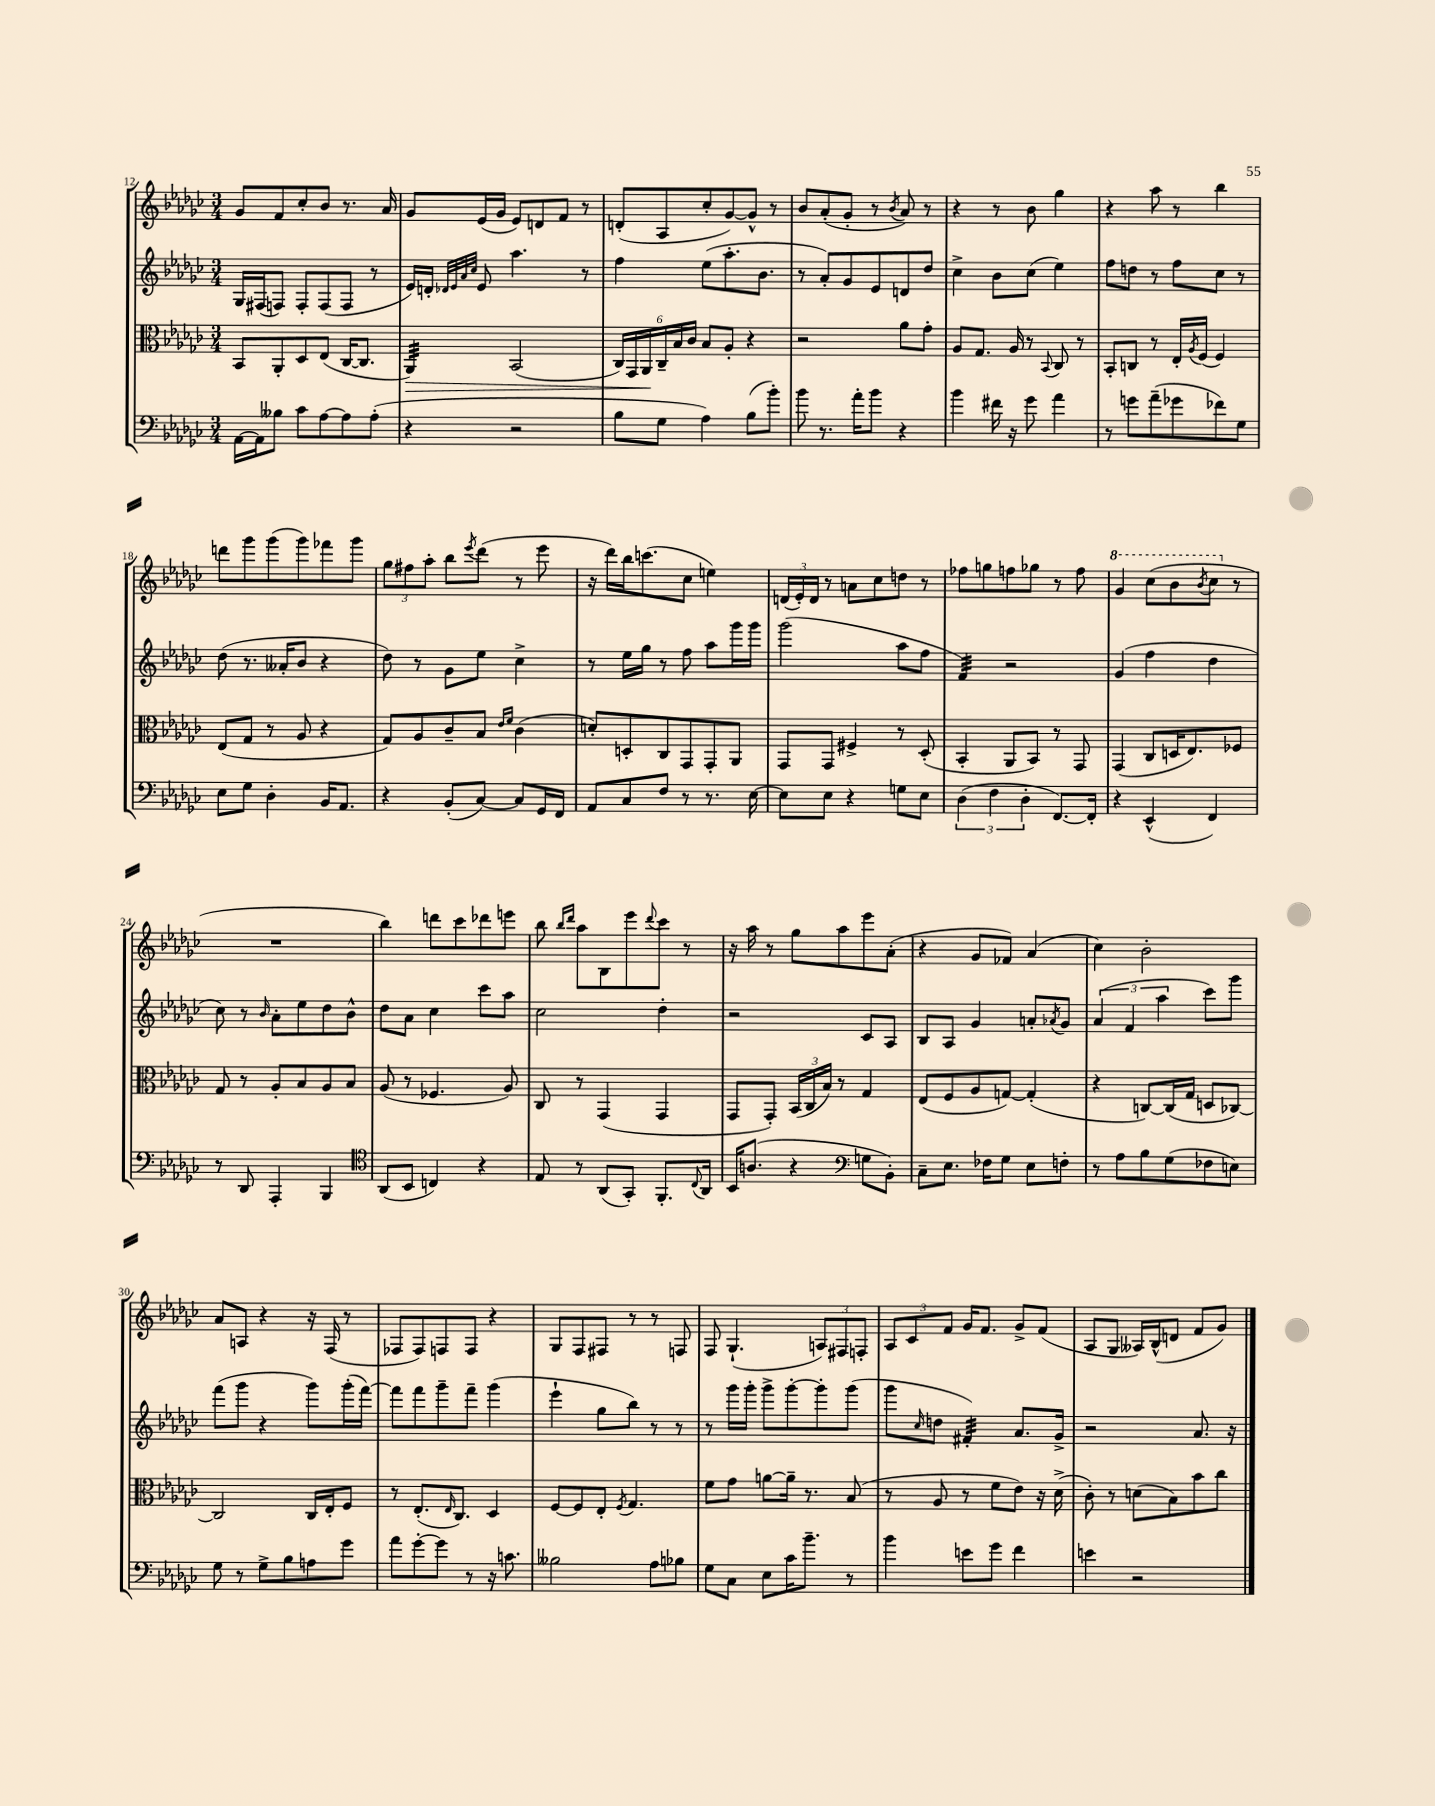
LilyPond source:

<<
\new StaffGroup <<
\new Staff = "s0" {
    \clef treble \key ges \major \numericTimeSignature \time 3/4
    ges'8 f'8 ces''8-. bes'8 r8. aes'16 |
    ges'8 ees'16( ges'16 ees'8) d'8 f'8 r8 |
    d'8-.( aes8 ces''8-. ges'8~) ges'8-^ r8 |
    bes'8 aes'8-.( ges'8-. r8 \acciaccatura { bes'8 } aes'8) r8 |
    r4 r8 bes'8 ges''4 |
    r4 aes''8 r8 bes''4 |
    d'''8 ges'''8 ges'''8( ges'''8) fes'''8 ges'''8 |
    \tuplet 3/2 { ges''8 fis''8 aes''8-. } bes''8 \acciaccatura { ees'''8 } des'''8( r8 ees'''8 |
    r16 des'''16) bes''16 c'''8.( ces''8 e''4) |
    \tuplet 3/2 { d'16( ees'16-.) d'16 } r8 a'8 ces''8 d''8 r8 |
    fes''8 g''8 f''8 ges''8 r8 f''8 |
    \ottava #1 ges''4 ces'''8( bes''8 \acciaccatura { bes''8 } ces'''8 \ottava #0 r8 |
    R2. |
    bes''4) d'''8 ces'''8 des'''8 e'''8 |
    bes''8 \grace { bes''16 des'''16 } aes''8 bes8 ees'''8 \appoggiatura { des'''8 } ces'''8 r8 |
    r16 aes''16 r8 ges''8 aes''8 ees'''8 aes'8-.( |
    r4 ges'8 fes'8) aes'4( |
    ces''4) bes'2-. |
    aes'8 a8 r4 r16 f16( r8 |
    fes8 fes8) f8 f8 r4 |
    ges8 f8 fis8 r8 r8 f8 |
    f8 ges4.-!( \tuplet 3/2 { a8) fis8 f8-. } |
    \tuplet 3/2 { aes8 ces'8 f'8 } ges'16 f'8. ges'8-> f'8( |
    aes8 ges8 aeses16) bes16-^( d'8 f'8 ges'8) \bar "|." |
}
\new Staff = "s1" {
    \clef treble \key ges \major \numericTimeSignature \time 3/4
    ges16 fis16( f8) f8-. f8( f8 r8 |
    ees'16) d'16-. \grace { des'32 ees'32 aes'32 ces''32 } ees'8 aes''4. r8 |
    f''4 ees''8( aes''8.-. bes'8. |
    r8 aes'8-.) ges'8 ees'8 d'8 des''8 |
    ces''4-> bes'8 ces''8( ees''4) |
    f''8 d''8 r8 f''8 ces''8 r8 |
    des''8( r8. aeses'16-. bes'8 r4 |
    des''8) r8 ges'8 ees''8 ces''4-> |
    r8 ees''16 ges''16 r8 f''8 aes''8 ges'''16 ges'''16 |
    ges'''2( aes''8 f''8 |
    f'4:32) r2 |
    ges'4( f''4 des''4 |
    ces''8) r8 \grace { bes'16 } aes'8-. ees''8 des''8 bes'8-^ |
    des''8 aes'8 ces''4 ces'''8 aes''8 |
    ces''2 des''4-. |
    r2 ces'8 aes8 |
    bes8 aes8 ges'4 a'8-. \acciaccatura { aes'8 } ges'8 |
    \tuplet 3/2 { aes'4( f'4 aes''4 } ces'''8) ges'''8 |
    f'''8( ges'''8 r4 ges'''8) ges'''16-.( f'''16~) |
    f'''8 f'''8 ges'''8-- f'''8-- ges'''4( |
    ees'''4-! ges''8 bes''8) r8 r8 |
    r8 ges'''16 ges'''16-. ges'''8-> ges'''8~-. ges'''8-. ges'''8( |
    ges'''8 \grace { ces''16 } d''8 fis'4:32-.) aes'8. ges'16-> |
    r2 aes'8. r16 \bar "|." |
}
\new Staff = "s2" {
    \clef alto \key ges \major \numericTimeSignature \time 3/4
    bes,8 aes,8-. des8 ees8( ces16~ ces8. |
    aes,4:32\>) bes,2( |
    \tuplet 6/4 { ces16) ges,16 aes,16\! ces16-- bes16 ces'16 } bes8 aes8-. r4 |
    r2 aes'8 ges'8-. |
    aes8 ges8. aes16 r8 \appoggiatura { bes,8 } ces8 r8 |
    bes,8-. c8 r8 ees16-. \acciaccatura { aes8 } f16( f4) |
    ees8( ges8 r8 aes8 r4 |
    ges8) aes8 ces'8-- bes8 \grace { ees'16 f'16 } ces'4( |
    d'8-.) d8-. ces8 ges,8 ges,8-. aes,8 |
    ges,8 ges,8 fis4-> r8 des8-.( |
    bes,4-. aes,8 bes,8) r8 ges,8 |
    ges,4( ces8 d16 ees8.) fes8 |
    ges8 r8 aes8-. bes8 aes8 bes8 |
    aes8( r8 fes4. aes8) |
    ces8 r8 ges,4( ges,4 |
    ges,8 ges,8-.) \tuplet 3/2 { bes,16( ces16 bes16) } r8 ges4 |
    ees8( f8 aes8 g8~) g4-.( |
    r4 c8~) c16( ges16 d8 ces8~) |
    ces2 ces16 ees16-. f8 |
    r8 ees8.-.( \grace { ees16 } ces8.) des4 |
    f8~ f8 ees8-. \acciaccatura { f8 } ges4. |
    f'8 ges'8 a'8~ a'16-- r8. bes8( |
    r8 aes8 r8 f'8 ees'8) r16 des'16->( |
    ces'8-.) r8 d'8( bes8) bes'8 ces''8 \bar "|." |
}
\new Staff = "s3" {
    \clef bass \key ges \major \numericTimeSignature \time 3/4
    aes,16~ aes,16 beses8 ces'8 aes8~ aes8 aes8-.( |
    r4 r2 |
    bes8 ges8 aes4) bes8( bes'8-.) |
    bes'8 r8. aes'16-. bes'8 r4 |
    bes'4 fis'16 r16 ges'8 aes'4 |
    r8 g'8 aes'8--( ges'8 fes'8) ges8 |
    ees8 ges8 des4-. bes,16 aes,8. |
    r4 bes,8-.( ces8~) ces8 ges,16 f,16 |
    aes,8 ces8 f8 r8 r8. ees16~ |
    ees8 ees8 r4 g8 ees8 |
    \tuplet 3/2 { des4( f4 des4-. } f,8.~) f,16-. |
    r4 ees,4-^( f,4) |
    r8 des,8 aes,,4-. bes,,4 |
    \clef tenor aes,8( bes,8 c4) r4 |
    ees8 r8 aes,8( ges,8-.) f,8.-. \appoggiatura { ces8 } aes,16 |
    bes,16 a8.( r4 \clef bass g8 bes,8-.) |
    ces8-- ees8. fes16 ges8 ees8 f8-. |
    r8 aes8 bes8 ges8( fes8 e8) |
    ges8 r8 ges8-> bes8 a8 ges'8 |
    aes'8 ges'8~-. ges'8 r8 r16 c'8. |
    beses2 aes8 bes8 |
    ges8 ces8 ees8 ces'16 bes'8.-- r8 |
    bes'4 e'8 ges'8 f'4 |
    e'4 r2 \bar "|." |
}
>>
>>
\layout { \context { \Score currentBarNumber = #12 } }
